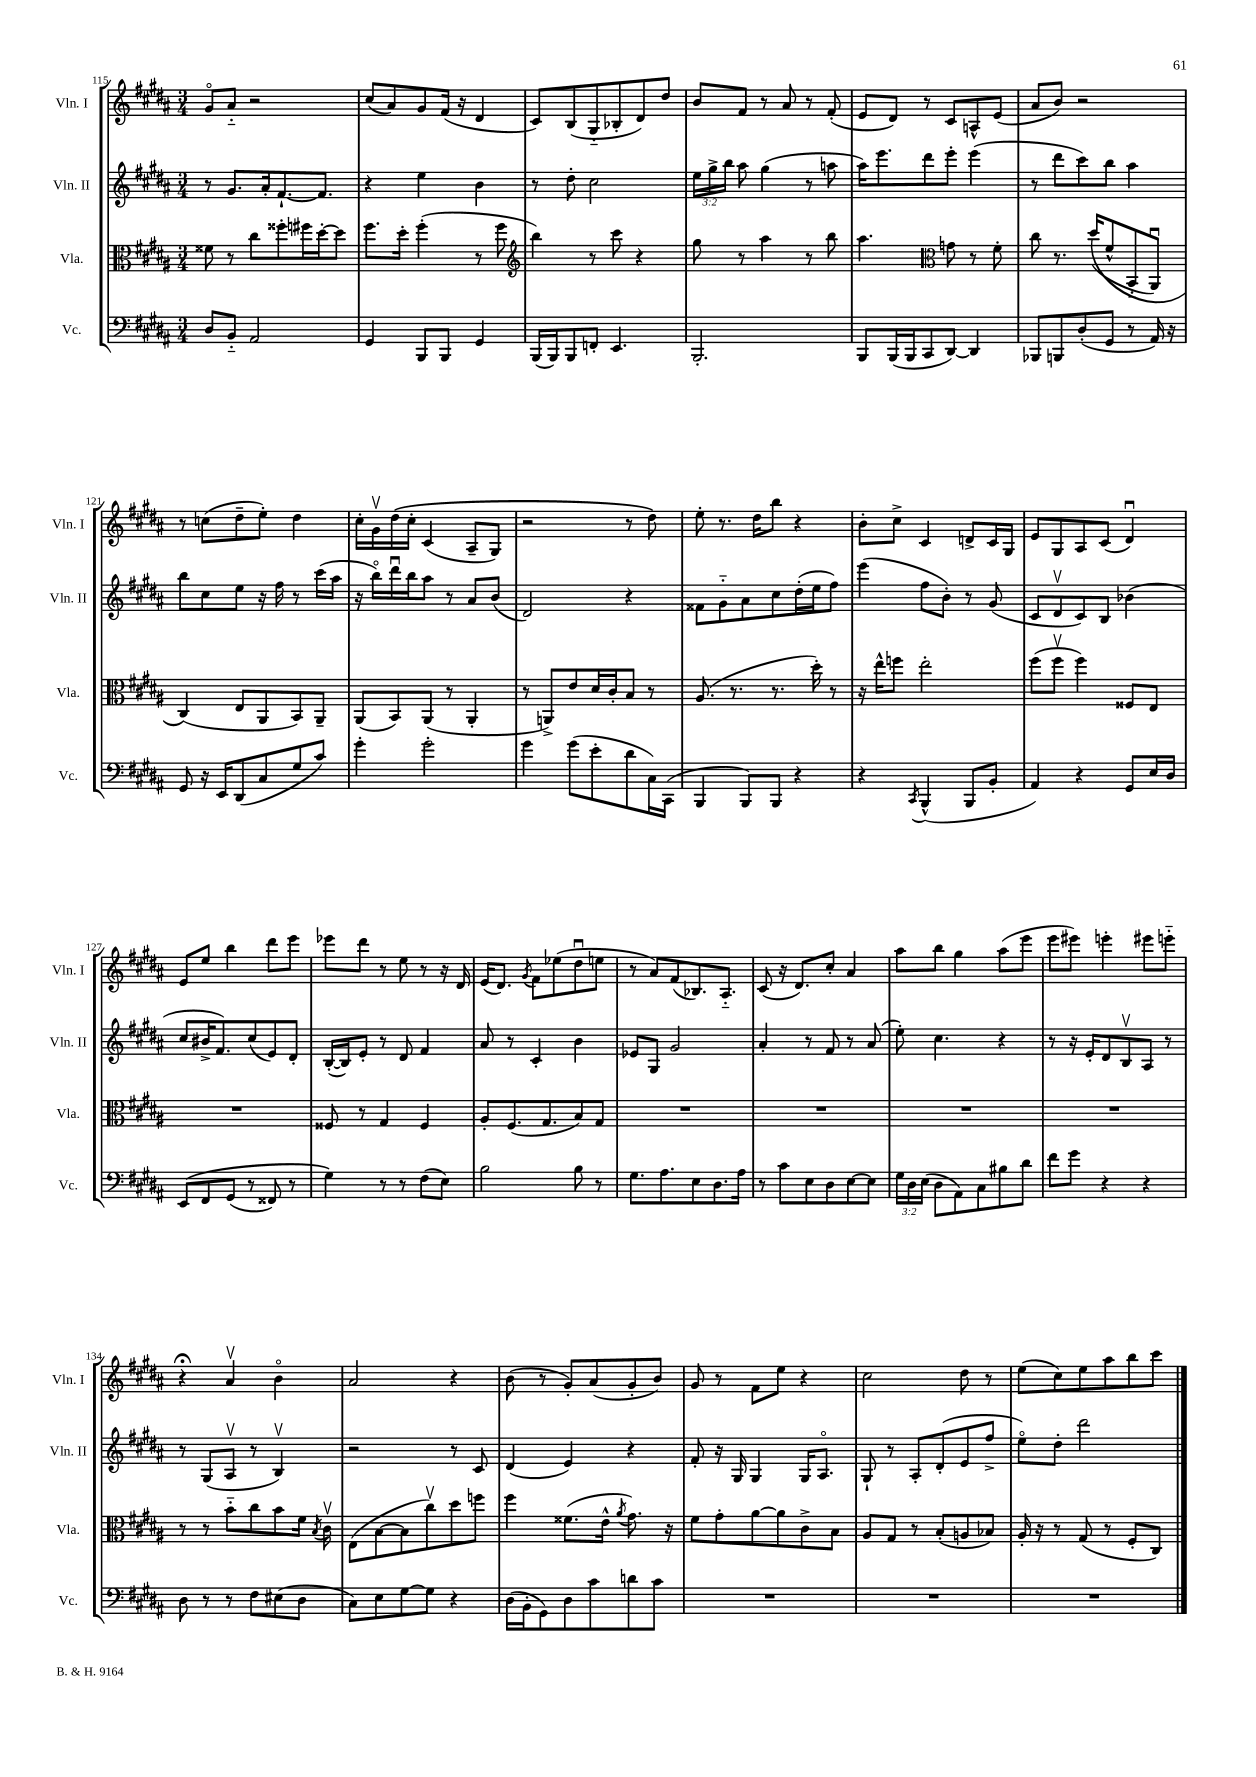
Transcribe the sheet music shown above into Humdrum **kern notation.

**kern	**kern	**kern	**kern
*staff4	*staff3	*staff2	*staff1
*clefF4	*clefC3	*clefG2	*clefG2
*k[f#c#g#d#a#]	*k[f#c#g#d#a#]	*k[f#c#g#d#a#]	*k[f#c#g#d#a#]
*M3/4	*M3/4	*M3/4	*M3/4
8D#/L	8f##\	8r	8g#o/L
8BB'~/J	8r	8.g#/L	8a#'~/J
2AA#/	8cc#\L	.	2r
.	.	16a#'/k	.
.	8ff##'\	[8.f#`/	.
.	16ff#\L	.	.
.	[16dd#'\J	8.f#/]J	.
.	8dd#\]J	.	.
=	=	=	=
4GG#/	8.ff#\L	4r	(8cc#/L
.	.	.	8a#/)
.	16dd#'\Jk	.	.
8BBB/L	(4ff#'\	4ee\	8g#/
8BBB/J	.	.	(16f#/Jk
.	.	.	16r
4GG#/	8r	4b\	4d#/
.	8ff#\	.	.
=	=	=	=
*	*clefG2	*	*
(16BBB/LL	4bb\)	8r	8c#/L)
16BBB/J)	.	.	.
8BBB/	.	8dd#'\	(8B/
8FF'/J	8r	2cc#\	8G#'~/
4.EE/	8ccc#\	.	8B-'/
.	4r	.	8d#/)
.	.	.	8dd#/J
=	=	=	=
2.BBB'/	8gg#\	24ee\LL	8b/L
.	.	24gg#^\	.
.	.	24bb\JJ	.
.	8r	8aa#\	8f#/J
.	4aa#\	(4gg#\	8r
.	.	.	8a#/
.	8r	8r	8r
.	8bb\	8aa\	(8f#'/
=	=	=	=
8BBB/L	4.aa#\	16aa#\LK)	8e/L
.	.	8.eee\	.
(16BBB/L	.	.	8d#/J)
16BBB/J	.	.	.
8CC#/	.	8ddd#\	8r
*	*clefC3	*	*
[8DD#/J)	8g\	8eee'\J	8c#/L
4DD#/]	8r	(4eee\	8A^^/
.	8f#'\	.	(8e/J
=	=	=	=
8BBB-/L	8cc#\	8r	8a#/L
8BBB/	8.r	8ddd#\L	8b/J)
(8D#'/	.	8ccc#\)	2r
.	&((16dd#/LK	.	.
8GG#/J	8f#^^/	8bb\J	.
8r	8BB'~/	4aa#\	.
16AA#/)	8AA#u/J)	.	.
16r	.	.	.
=	=	=	=
8GG#/	(4C#/&)	8bb\L	8r
16r	.	8cc#\	(8cc\L
16EE/LK	.	.	.
(8DD#/	8E/L	8ee\J	8dd#~\
8C#/	8AA#/	16r	8ee'\J)
.	.	16ff#\	.
8G#/	8BB/)	8r	4dd#\
8c#/J)	8AA#~/J	(16ccc#\LL	.
.	.	16aa#\JJ	.
=	=	=	=
4g#'\	(8AA#/L	16r	16cc#'\LL
.	.	16bbo\LL)	16g#v\
.	8BB/)	16ddd#u\	&(16dd#\
.	.	16bb\J	16cc#'\JJ
2g#'\	(8AA#/J	8aa#\J	(4c#/
.	8r	8r	.
.	4AA#'/	8a#/L	8A#~/L
.	.	(8b/J	8G#/J)
=	=	=	=
4g#\	8r	2d#/)	2r
.	8AA^/L)	.	.
(8g#\L	8e/	.	.
8e'\	16d#/L	.	.
.	16c#'/J	.	.
8d#\	8B/J	4r	8r
16C#\L)	8r	.	8dd#\&)
(16CC#\JJ	.	.	.
=	=	=	=
4BBB/	(8.A#/	8f##\L	8ee'\
.	.	8g#'~\	8.r
.	8.r	.	.
8BBB/L)	.	8a#\	.
.	.	.	16dd#\LK
8BBB/J	8.r	8cc#\	8bb\J
4r	.	(16dd#'\L	4r
.	16dd#'\)	16ee\J	.
.	8r	8ff#\J)	.
=	=	=	=
4r	16r	(4eee\	8b'\L
.	16ee^^\LK	.	.
.	8ff\J	.	8cc#^\J
8qCC#/	.	.	.
(4BBB^^/	2ee'\	8ff#\L	4c#/
.	.	8b'\J)	.
8BBB/L	.	8r	8d^/L
8BB'/J	.	(8g#/	16c#/L
.	.	.	16G#/JJ
=	=	=	=
4AA#/)	(8ff#\L	8c#/L	8e/L
.	8ff#v\J	8d#v/	8G#/
4r	4ff#\)	8c#/)	8A#/
.	.	8B/J	(8c#/J
8GG#/L	8F##/L	(4b-\	4d#u/)
16E/L	8E/J	.	.
16D#/JJ	.	.	.
=	=	=	=
&(8EE/L	2.r	8cc#/L	8e/L
8FF#/	.	16b#^/K	8ee/J
.	.	8.f#/)	.
(8GG#/J	.	.	4bb\
8r	.	(8cc#/	.
8FF##/)	.	8e/)	8ddd#\L
8r	.	8d#'/J	8eee\J
=	=	=	=
4G#\&)	8F##/	([16B'/LL	8eee-\L
.	.	16B/]J)	.
.	8r	8e'/J	8ddd#\J
8r	4G#/	8r	8r
8r	.	8d#/	8ee\
(8F#\L	4F##/	4f#/	8r
8E\J)	.	.	16r
.	.	.	16d#/
=	=	=	=
2B\	8A#'/L	8a#/	(16e/LK
.	.	.	8.d#/J)
.	(8.F#/	8r	.
.	.	.	8qg#/
.	.	4c#'/	8f#\L
.	8.G#/	.	.
.	.	.	(8ee-\
8B\	8B/)	4b\	8dd#u\
8r	8G#/J	.	8ee\J
=	=	=	=
8.G#\L	2.r	8e-/L	8r
.	.	8G#/J	8a#/L)
8.A#\	.	.	.
.	.	2g#/	(8f#/
8E\	.	.	8.B-/)
8.D#\	.	.	.
.	.	.	8.A#'~/J
16A#\Jk	.	.	.
=	=	=	=
8r	2.r	4a#'/	(8c#/
8c#\L	.	.	16r
.	.	.	8.d#/L)
8E\	.	8r	.
8D#\	.	8f#/	8cc#'/J
[8E\	.	8r	4a#/
8E\]J	.	(8a#/	.
=	=	=	=
24G#\LL	2.r	8ee'\)	8aa#\L
24D#\	.	.	.
(24E\JJ	.	.	.
8D#\L	.	4.cc#\	8bb\J
8AA#\)	.	.	4gg#\
8C#\	.	.	.
8B#\	.	4r	(8aa#\L
8d#\J	.	.	8eee\J
=	=	=	=
8f#\L	2.r	8r	8eee\L
8g#\J	.	16r	8eee#\J)
.	.	16e'/LK	.
4r	.	8d#/	4eee'\
.	.	8Bv/	.
4r	.	8A#/J	8eee#\L
.	.	8r	8eee'~\J
=	=	=	=
8D#\	8r	8r	4r;
8r	8r	(8G#/L	.
8r	8b'~\L	8A#v/J	4a#v/
8F#\L	8cc#\	8r	.
(8E#\	8b\	4Bv/)	4bo\
8D#\J	16f#\Jk	.	.
.	8qB/	.	.
.	16c#v\	.	.
=	=	=	=
8C#\L)	(8E\L	2r	2a#/
8E\	[8B\	.	.
[8G#\	8B\]	.	.
8G#\]J	8cc#v\)	.	.
4r	8dd#\	8r	4r
.	8ff\J	8c#/	.
=	=	=	=
(16D#\LL	4ff#\	(4d#/	(8b\
16BB'\J	.	.	.
8GG#\)	.	.	8r
8D#\	(8.f##\L	4e/)	8g#'/L)
8c#\	.	.	(8a#/
.	16e^^\Jk	.	.
.	8qa#/	.	.
8d\	8.g#\)	4r	8g#'/
8c#\J	.	.	8b/J)
.	16r	.	.
=	=	=	=
2.r	8f#\L	8f#'/	8g#/
.	8g#'\	16r	8r
.	.	16G#/	.
.	[8a#\	4G#/	8f#\L
.	8a#\]	.	8ee\J
.	8c#^\	16G#/LK	4r
.	.	8.A#o/J	.
.	8B\J	.	.
=	=	=	=
2.r	8A#/L	8G#`/	2cc#\
.	8G#/J	8r	.
.	8r	8A#'/L	.
.	(8B'/L	(8d#'/	.
.	8A/	8e/	8dd#\
.	8B-/J)	8ff#^/J	8r
=	=	=	=
2.r	16A#'/	8eeo\L)	(8ee\L
.	16r	.	.
.	8r	8dd#'\J	8cc#\)
.	(8G#/	2ddd#\	8ee\
.	8r	.	8aa#\
.	8F#'/L	.	8bb\
.	8C#/J)	.	8ccc#\J
==	==	==	==
*-	*-	*-	*-
